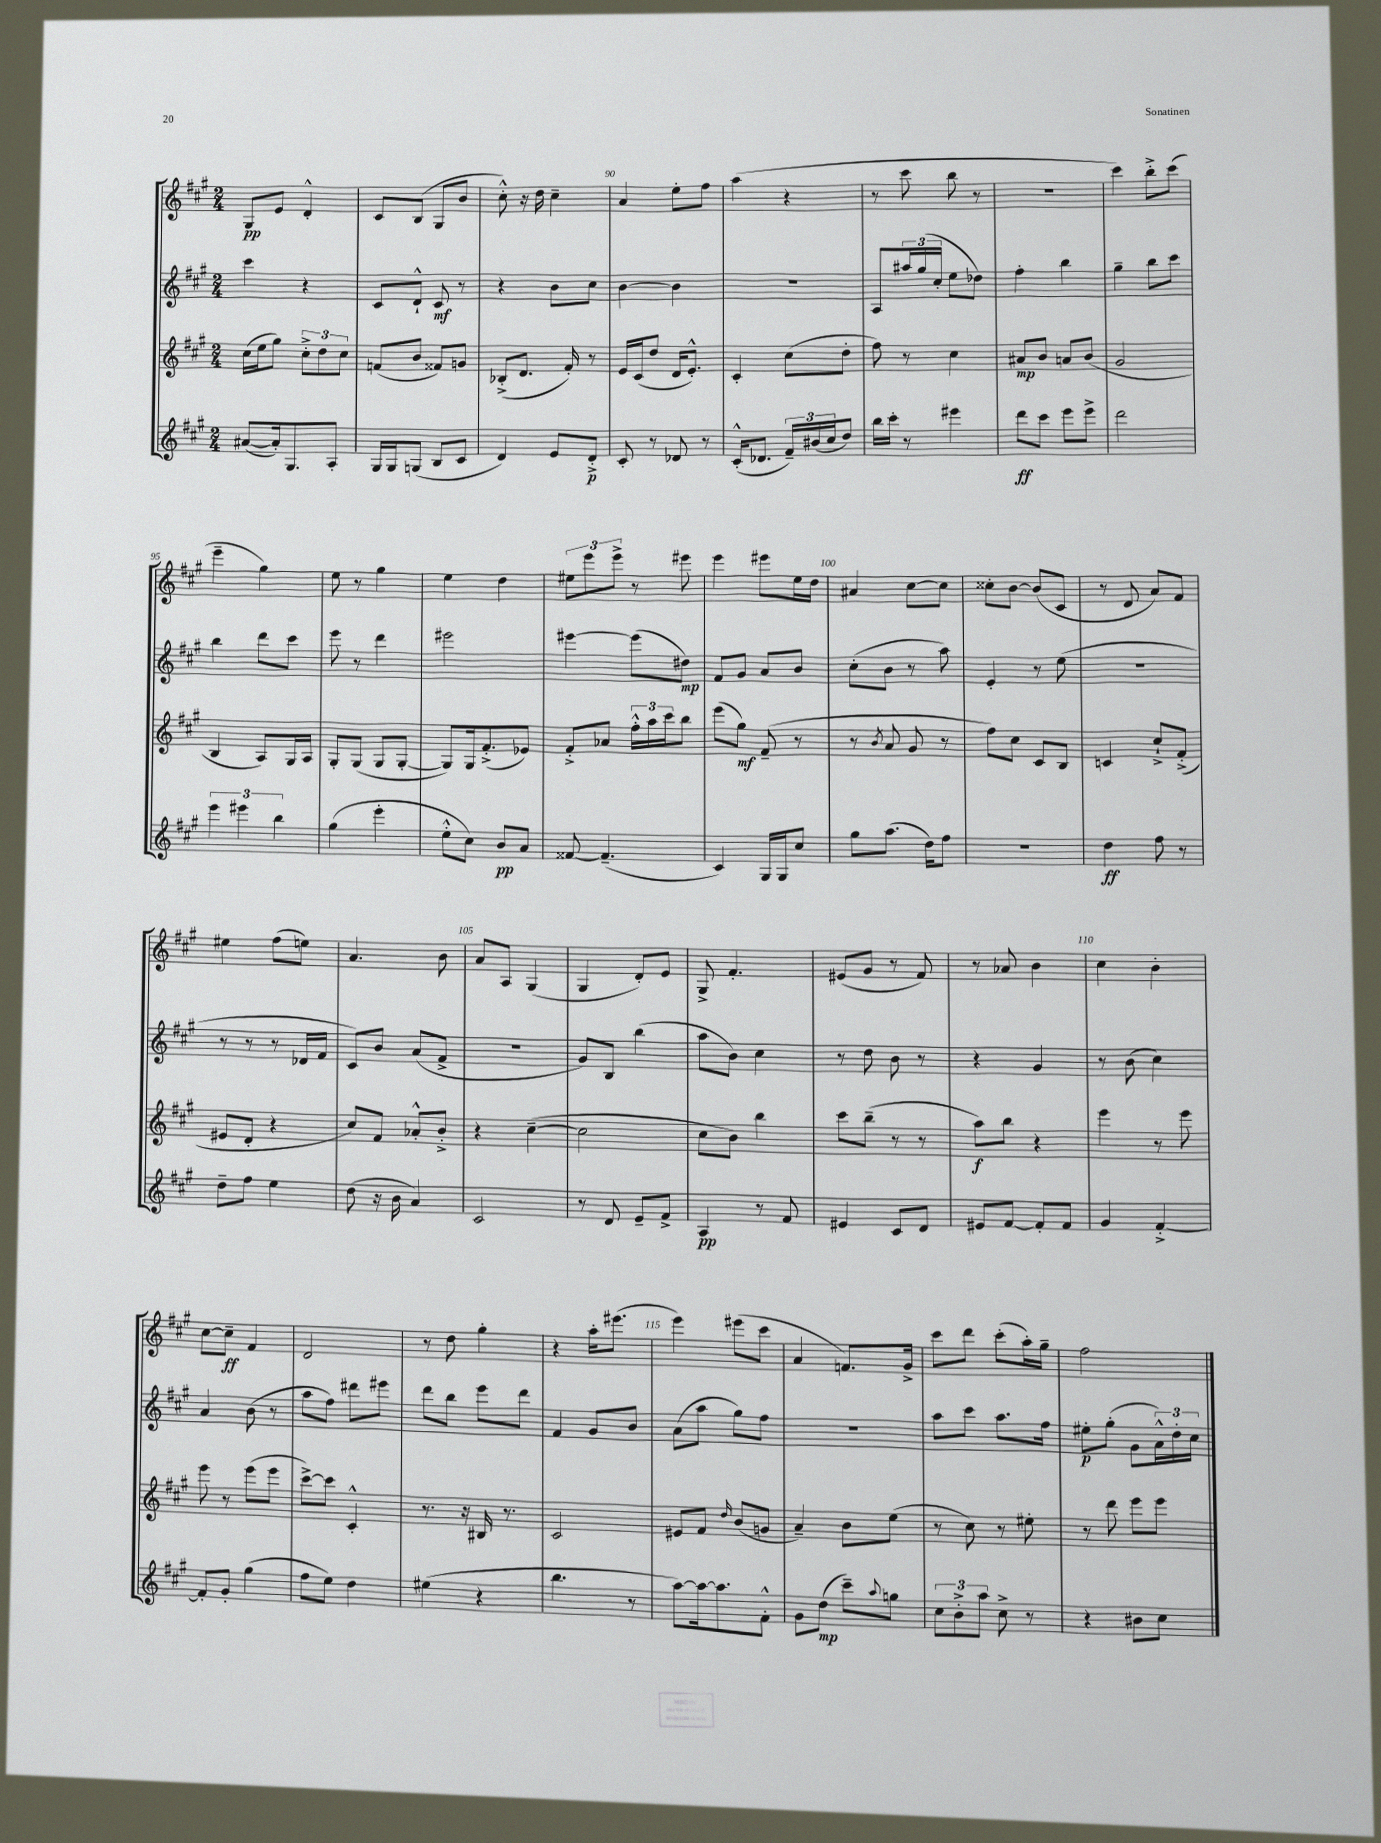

**kern	**dynam	**kern	**dynam	**kern	**dynam	**kern	**dynam
*part4	*part4	*part3	*part3	*part2	*part2	*part1	*part1
*staff4	*staff4	*staff3	*staff3	*staff2	*staff2	*staff1	*staff1
*clefG2	*	*clefG2	*	*clefG2	*	*clefG2	*
*k[f#c#g#]	*	*k[f#c#g#]	*	*k[f#c#g#]	*	*k[f#c#g#]	*
*M2/4	*	*M2/4	*	*M2/4	*	*M2/4	*
=87	=87	=87	=87	=87	=87	=87	=87
([8a#X/L	.	(16cc#\LL	.	4ccc#\	.	8G#/L	pp
.	.	16ee\J	.	.	.	.	.
16a#'/k])	.	8gg#\J)	.	.	.	8e/J	.
8.G#/	.	.	.	.	.	.	.
.	.	12cc#'^\L	.	4r	.	4d'^^/	.
.	.	12dd\	.	.	.	.	.
8A'/J	.	.	.	.	.	.	.
.	.	12cc#\J	.	.	.	.	.
=88	=88	=88	=88	=88	=88	=88	=88
16G#/LL	.	(8fn/L	.	8c#/L	.	8c#/L	.
16G#/J	.	.	.	.	.	.	.
(8Gn/J	.	8b/J	.	8d`^^/J	.	(8B/J	.
8B/L	.	8f##X/L)	.	8c#/	mf	8G#/L	.
8c#/J	.	8gn/J	.	8r	.	8b/J	.
=89	=89	=89	=89	=89	=89	=89	=89
4d/)	.	(8B-X'^/L	.	4r	.	8cc#'^^\)	.
.	.	8.d/J	.	.	.	16r	.
.	.	.	.	.	.	16dd\	.
8e/L	.	.	.	8b\L	.	4cc#~\	.
.	.	16f#'/)	.	.	.	.	.
8d'^/J	p	8r	.	8cc#\J	.	.	.
=90	=90	=90	=90	=90	=90	=90	=90
8c#'/	.	16e/LL	.	[4b\	.	4a/	.
.	.	(16c#/J	.	.	.	.	.
8r	.	8dd/J	.	.	.	.	.
8d-X/	.	16d/KL	.	4b\]	.	8ee'\L	.
.	.	8.e'^^/J)	.	.	.	.	.
8r	.	.	.	.	.	8ff#\J	.
=91	=91	=91	=91	=91	=91	=91	=91
(16c#'^^/KL	.	4c#'/	.	2r	.	(4aa\	.
8.d-X/J	.	.	.	.	.	.	.
24f#~/LL)	.	(8cc#\L	.	.	.	4r	.
(24b#X/	.	.	.	.	.	.	.
24cc#/J	.	.	.	.	.	.	.
8dd/J)	.	8dd'\J	.	.	.	.	.
=92	=92	=92	=92	=92	=92	=92	=92
16bb\LL	.	8ff#\)	.	8A/L	.	8r	.
16ccc#'\JJ	.	.	.	.	.	.	.
8r	.	8r	.	24aa#X/L	.	8ccc#\	.
.	.	.	.	(24gg#/	.	.	.
.	.	.	.	24cc#'/JJ	.	.	.
4eee#X\	.	4cc#\	.	8ee\L	.	8bb\	.
.	.	.	.	8dd-X\J)	.	8r	.
=93	=93	=93	=93	=93	=93	=93	=93
8ddd\L	ff	8a#X/L	mp	4ff#'\	.	2r	.
8ccc#\J	.	8b/J	.	.	.	.	.
8eee\L	.	8an/L	.	4bb\	.	.	.
8eee^\J	.	(8b/J	.	.	.	.	.
=94	=94	=94	=94	=94	=94	=94	=94
2ddd\	.	2g#/	.	4gg#~\	.	4ccc#\)	.
.	.	.	.	8bb\L	.	8bb'^\L	.
.	.	.	.	8ccc#\J	.	(8ccc#\J	.
!!LO:LB:g=z
=95	=95	=95	=95	=95	=95	=95	=95
6eee\	.	4B/	.	4bb\	.	4eee~\	.
6eee#X\	.	.	.	.	.	.	.
.	.	8A/L)	.	8ddd\L	.	4gg#\)	.
6bb\	.	.	.	.	.	.	.
.	.	16G#/L	.	8ccc#\J	.	.	.
.	.	16A/JJ	.	.	.	.	.
=96	=96	=96	=96	=96	=96	=96	=96
(4gg#\	.	8G#'/L	.	8eee\	.	8ee\	.
.	.	(8G#/J	.	8r	.	8r	.
4eee'\	.	8G#/L	.	4ddd\	.	4gg#\	.
.	.	[8G#'/J	.	.	.	.	.
=97	=97	=97	=97	=97	=97	=97	=97
8ee'^^\L	.	8G#/L])	.	2eee#X\	.	4ee\	.
8cc#\J)	.	16G#/k	.	.	.	.	.
.	.	(8.f#'^/	.	.	.	.	.
8b/L	pp	.	.	.	.	4dd\	.
8a/J	.	8e-X/J)	.	.	.	.	.
=98	=98	=98	=98	=98	=98	=98	=98
[8f##X/	.	8f#'^/L	.	[4eee#X\	.	12ee#X\L	.
.	.	.	.	.	.	12eee\	.
(4.f##~/]	.	8a-X/J	.	.	.	.	.
.	.	.	.	.	.	12eee^\J	.
.	.	24ff#'^^\LL	.	(8eee#\L]	.	8r	.
.	.	24aa\	.	.	.	.	.
.	.	24ccc#\J	.	.	.	.	.
.	.	8bb\J	.	8dd#X\J)	mp	8eee#X\	.
=99	=99	=99	=99	=99	=99	=99	=99
4c#/)	.	(8eee\L	.	8f#/L	.	4eee\	.
.	.	8gg#\J)	mf	8g#/J	.	.	.
16G#/LL	.	(8f#~/	.	8a/L	.	8eee#X\L	.
16G#/J	.	.	.	.	.	.	.
8cc#/J	.	8r	.	8b/J	.	16ee\L	.
.	.	.	.	.	.	16dd\JJ	.
=100	=100	=100	=100	=100	=100	=100	=100
8gg#\L	.	8r	.	(8cc#'\L	.	4a#X/	.
.	.	8qb/	.	.	.	.	.
(8.aa\J	.	8a/	.	8b\J	.	.	.
.	.	8g#/	.	8r	.	[8cc#\L	.
16dd\KL)	.	.	.	.	.	.	.
8ff#\J	.	8r	.	8aa\)	.	8cc#\J]	.
=101	=101	=101	=101	=101	=101	=101	=101
2r	.	8ff#\L)	.	4e'/	.	8cc##X'\L	.
.	.	8cc#\J	.	.	.	[8b\J	.
.	.	8c#/L	.	8r	.	(8b/L]	.
.	.	8B/J	.	(8ee\	.	8c#/J	.
=102	=102	=102	=102	=102	=102	=102	=102
4dd\	ff	4cn/	.	2r	.	8r	.
.	.	.	.	.	.	8d/	.
8ff#\	.	8cc#`^/L	.	.	.	8a/L)	.
8r	.	(8f#'^/J	.	.	.	8f#/J	.
!!LO:LB:g=z
=103	=103	=103	=103	=103	=103	=103	=103
8dd~\L	.	8e#X/L	.	8r	.	4ee#X\	.
8ff#\J	.	8d'/J	.	8r	.	.	.
4ee\	.	4r	.	8r	.	(8ff#\L	.
.	.	.	.	16d-X/LL	.	8een\J)	.
.	.	.	.	16f#/JJ	.	.	.
=104	=104	=104	=104	=104	=104	=104	=104
(8dd\	.	8cc#/L)	.	8c#/L)	.	4.a/	.
16r	.	8f#/J	.	8b/J	.	.	.
16b\	.	.	.	.	.	.	.
4a/)	.	8a-X'^^/L	.	(8a/L	.	.	.
.	.	8b'^/J	.	8f#^/J	.	8b\	.
=105	=105	=105	=105	=105	=105	=105	=105
2c#/	.	4r	.	2r	.	8a/L	.
.	.	.	.	.	.	8A/J	.
.	.	([4cc#~\	.	.	.	(4G#/	.
=106	=106	=106	=106	=106	=106	=106	=106
8r	.	2cc#\]	.	8g#/L)	.	4G#/	.
8d/	.	.	.	8B/J	.	.	.
8e~/L	.	.	.	(4bb\	.	8d'/L)	.
8f#^/J	.	.	.	.	.	8e/J	.
=107	=107	=107	=107	=107	=107	=107	=107
4A/	pp	8cc#\L	.	8aa\L	.	8G#^/	.
.	.	8b\J)	.	8b\J)	.	4.f#'/	.
8r	.	4bb\	.	4cc#\	.	.	.
8f#/	.	.	.	.	.	.	.
=108	=108	=108	=108	=108	=108	=108	=108
4e#X/	.	8ccc#\L	.	8r	.	(8e#X/L	.
.	.	(8bb~\J	.	8dd\	.	8g#/J	.
8c#/L	.	8r	.	8b\	.	8r	.
8d/J	.	8r	.	8r	.	8f#/)	.
=109	=109	=109	=109	=109	=109	=109	=109
8e#X/L	.	8aa\L)	f	4r	.	8r	.
[8f#/J	.	8bb\J	.	.	.	8a-X/	.
8f#'/L]	.	4r	.	4g#/	.	4b\	.
8f#/J	.	.	.	.	.	.	.
=110	=110	=110	=110	=110	=110	=110	=110
4g#/	.	4eee\	.	8r	.	4cc#\	.
.	.	.	.	(8b\	.	.	.
[4f#'^/	.	8r	.	4cc#\)	.	4b'\	.
.	.	8eee\	.	.	.	.	.
!!LO:LB:g=z
=111	=111	=111	=111	=111	=111	=111	=111
8f#'/L]	.	8eee\	.	4a/	.	[8cc#\L	.
8g#'/J	.	8r	.	.	.	8cc#~\J]	ff
(4gg#\	.	(8eee\L	.	(8b\	.	4f#/	.
.	.	8eee\J	.	8r	.	.	.
=112	=112	=112	=112	=112	=112	=112	=112
8ff#\L	.	[8ccc#^\L)	.	8aa\L	.	2d/	.
8ee\J)	.	8ccc#\J]	.	8ff#\J)	.	.	.
4dd\	.	4c#'^^/	.	8ddd#X\L	.	.	.
.	.	.	.	8eee#X\J	.	.	.
=113	=113	=113	=113	=113	=113	=113	=113
(4ee#X\	.	8.r	.	8ddd\L	.	8r	.
.	.	.	.	8bb\J	.	8dd\	.
.	.	16r	.	.	.	.	.
4r	.	16B#X/	.	8eee\L	.	4gg#'\	.
.	.	8.r	.	.	.	.	.
.	.	.	.	8ddd\J	.	.	.
=114	=114	=114	=114	=114	=114	=114	=114
4.bb\	.	2c#/	.	4f#/	.	4r	.
.	.	.	.	8g#/L	.	16aa'\KL	.
.	.	.	.	.	.	(8.eee#X\J	.
8r	.	.	.	8b/J	.	.	.
=115	=115	=115	=115	=115	=115	=115	=115
[8aa\L)	.	8e#X/L	.	(8a\L	.	4eee\)	.
16aa\k_	.	8f#/J	.	8aa\J	.	.	.
8.aa\]	.	.	.	.	.	.	.
.	.	16qqdd/	.	.	.	.	.
.	.	(8b/L	.	8gg#\L)	.	(8eee#X\L	.
8f#'^^\J	.	8gn/J	.	8ff#\J	.	8ccc#\J	.
=116	=116	=116	=116	=116	=116	=116	=116
8g#\L	.	4a~/)	.	2r	.	4a/	.
(8dd\J	mp	.	.	.	.	.	.
8ccc#~\L)	.	8b\L	.	.	.	8.fn/L)	.
8qqaa/	.	.	.	.	.	.	.
8ggn\J	.	(8ee\J	.	.	.	.	.
.	.	.	.	.	.	16g#^/Jk	.
=117	=117	=117	=117	=117	=117	=117	=117
12cc#\L	.	8r	.	8aa\L	.	8ccc#\L	.
12b'^\	.	.	.	.	.	.	.
.	.	8cc#\)	.	8ccc#\J	.	8ddd\J	.
12aa\J	.	.	.	.	.	.	.
8cc#^\	.	8r	.	8.aa\L	.	(8ccc#'\L	.
8r	.	8ee#X'\	.	.	.	16aa'\L)	.
.	.	.	.	16ff#\Jk	.	16gg#~\JJ	.
=118	=118	=118	=118	=118	=118	=118	=118
4r	.	8r	.	8ee#X'\L	p	2ff#\	.
.	.	8ddd\	.	(8gg#'\J	.	.	.
8b#X\L	.	8eee\L	.	8g#\L	.	.	.
8cc#\J	.	8eee\J	.	24a^^\L)	.	.	.
.	.	.	.	24dd'\	.	.	.
.	.	.	.	24cc#\JJ	.	.	.
==	==	==	==	==	==	==	==
*-	*-	*-	*-	*-	*-	*-	*-
